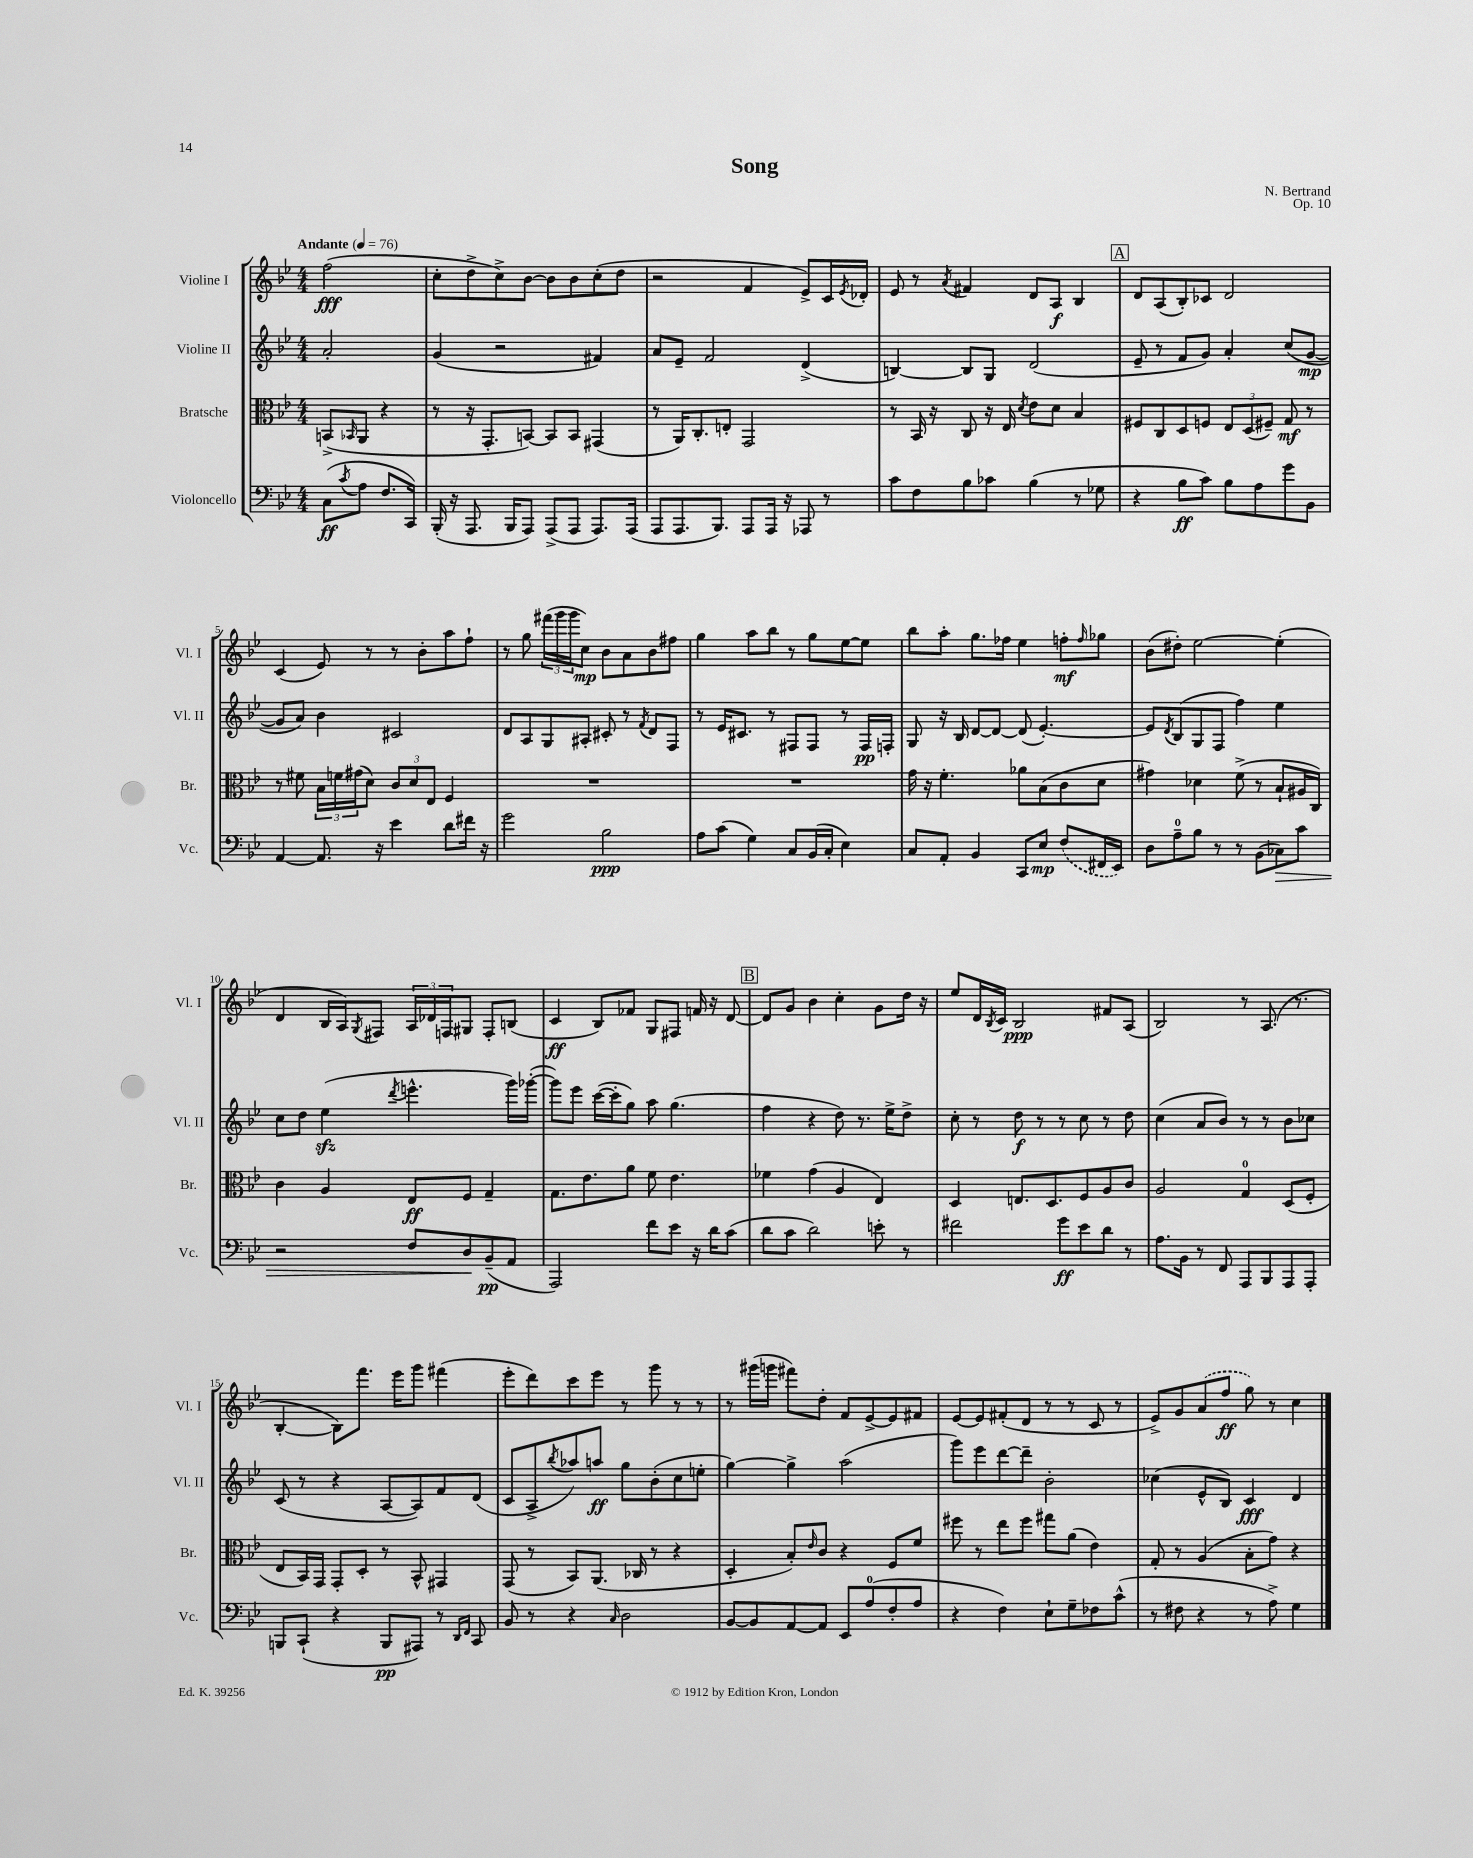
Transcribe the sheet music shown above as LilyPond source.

\header { title = "Song" composer = "N. Bertrand" opus = "Op. 10" }
<<
\new StaffGroup <<
\new Staff = "s0" \with { instrumentName = "Violine I" shortInstrumentName = "Vl. I" } {
    \clef treble \key bes \major \numericTimeSignature \time 4/4 \partial 2 \tempo "Andante" 4 = 76
    f''2\fff( |
    c''8-. d''8-> c''8->) bes'8~ bes'8 bes'8 c''8-.( d''8 |
    r2 f'4 ees'8->) c'16 \acciaccatura { ees'8 } des'16-. |
    ees'8 r8 \acciaccatura { a'8 } fis'4 d'8 a8\f bes4 |
    \mark \markup { \box "A" } d'8 a8( bes8-.) ces'8 d'2 |
    c'4( ees'8) r8 r8 bes'8-. a''8 f''8-! |
    r8 g''8 \tuplet 3/2 { fis'''16( g'''16 g'''16 } c''8\mp) bes'8 a'8 bes'8 fis''8 |
    g''4 a''8 bes''8 r8 g''8 ees''8~ ees''8 |
    bes''8 a''8-. g''8. fes''16 ees''4 f''8-.\mf \grace { f''16 } ges''8 |
    bes'8( dis''8-.) ees''2~ ees''4-.( |
    d'4 bes16 a16) \acciaccatura { g8 } fis8 \tuplet 3/2 { a16 des'16 f16 } gis8 f8-. b8( |
    c'4\ff bes8) fes'8 g8 fis8 f'16 r16 d'8~ |
    \mark \markup { \box "B" } d'8 g'8 bes'4 c''4-. g'8 d''16 r16 |
    ees''8 d'16 \acciaccatura { bes8 } c'16 bes2\ppp fis'8 a8( |
    bes2) r8 a8.( r8. |
    bes4~-. bes8) f'''8. ees'''16 g'''8 fis'''4( |
    ees'''8-. d'''8) c'''8 ees'''8 r8 g'''8 r8 r8 |
    r8 gis'''16( g'''16 fis'''8) d''8-. f'8 ees'8~-> ees'8 fis'8 |
    ees'8~ ees'8 fis'8-.( d'8 r8 r8 c'8 r8 |
    ees'8->) g'8 \once \slurDashed a'8( f''8\ff g''8) r8 c''4 \bar "|." |
}
\new Staff = "s1" \with { instrumentName = "Violine II" shortInstrumentName = "Vl. II" } {
    \clef treble \key bes \major \numericTimeSignature \time 4/4 \partial 2
    a'2-. |
    g'4( r2 fis'4) |
    a'8 ees'8-- f'2 d'4->( |
    b4~) b8 g8 d'2( |
    \mark \markup { \box "A" } ees'8-- r8 f'8 g'8) a'4-. c''8( g'8~\mp |
    g'8 a'8) bes'4 cis'2 |
    d'8 a8 g8 ais8-. cis'8-. r8 \acciaccatura { f'8 } d'8 f8 |
    r8 ees'16 cis'8. r8 fis8 fis8 r8 fis16\pp f16-. |
    g8 r16 bes16 d'8~ d'8~ d'8( ees'4.~-.) |
    ees'8 \acciaccatura { d'8 } bes8( g8 f8 f''4) ees''4 |
    c''8 d''8 ees''4\sfz( \acciaccatura { d'''8 } e'''4.-^ g'''16) ges'''16~-.( |
    ges'''8) ees'''8 c'''16~( c'''16-. g''8) a''8 g''4.( |
    \mark \markup { \box "B" } f''4 r4 d''8) r8. ees''16-> d''8-> |
    c''8-. r8 d''8\f r8 r8 c''8 r8 d''8 |
    c''4( a'8 bes'8) r8 r8 bes'8 ces''8 |
    c'8( r8 r4 a8~ a8) f'8 d'8( |
    c'8 a8-> \acciaccatura { bes''8 } aes''8) a''8\ff g''8 bes'8-.( c''8 e''8-. |
    g''4~) g''4-> a''2( |
    g'''8) ees'''8 d'''8~ d'''8-- bes'2-. |
    ces''4( ees'8-^ bes8) c'4\fff d'4 \bar "|." |
}
\new Staff = "s2" \with { instrumentName = "Bratsche" shortInstrumentName = "Br." } {
    \clef alto \key bes \major \numericTimeSignature \time 4/4 \partial 2
    b,8->( \grace { bes,16 } a,8 r4 |
    r8 r16 g,8.-. b,8~) b,8 b,8 gis,4( |
    r8 a,16) c8.-. e8-. g,2 |
    r8 bes,16 r16 c8 r16 ees16 \acciaccatura { d'8 } ees'8 d'8 bes4 |
    \mark \markup { \box "A" } fis8 c8 d8 f8 \tuplet 3/2 { ees8 d8( fis8--) } g8\mf r8 |
    r8 fis'8 \tuplet 3/2 { bes16 f'16 gis'16( } d'8) \tuplet 3/2 { c'8 d'8 ees8 } f4 |
    R1 |
    R1 |
    g'16 r16 f'4.-. aes'8 bes8( c'8 d'8 |
    gis'4) des'4 f'8->( r8 bes8-! ais16 c16) |
    c'4 a4 ees8\ff f8 g4-- |
    g8. ees'8. a'8 f'8 ees'4. |
    \mark \markup { \box "B" } fes'4 g'4( a4 ees4) |
    d4 e8. d8. f8 a8 c'8 |
    a2 g4-0 d8( f8-. |
    ees8 bes,16) g,16 g,8-. d8-. r8 bes,8-^ gis,4 |
    g,8( r8 bes,8) a,8.( ces16 r8 r4 |
    d4-. bes8-.) \grace { ees'16 } c'8 r4 f8 f'8 |
    fis''8 r8 ees''8 fis''8 gis''8 a'8( ees'4) |
    g8-. r8 a4( bes8-. g'8) r4 \bar "|." |
}
\new Staff = "s3" \with { instrumentName = "Violoncello" shortInstrumentName = "Vc." } {
    \clef bass \key bes \major \numericTimeSignature \time 4/4 \partial 2
    c8\ff( \acciaccatura { c'8 } a8 f8. c,16) |
    bes,,16-.( r16 a,,8. bes,,16 a,,8) a,,8->( a,,8 a,,8.) a,,16( |
    a,,8 a,,8. bes,,8.) a,,8 a,,16 r16 aes,,8 r8 |
    c'8 f8 bes8 ces'8 bes4( r8 ges8 |
    \mark \markup { \box "A" } r4 bes8\ff c'8) bes8 a8 g'8 bes,8 |
    a,4~ a,8. r16 ees'4 d'8 fis'16 r16 |
    g'2 bes2\ppp |
    a8 c'8( g4) c8 bes,16( c16-. ees4) |
    c8 a,8-. bes,4 c,8 ees8\mp \once \slurDashed f8( fis,16 ees,16) |
    d8 a8-0-- bes8 r8 r8 bes,8( ces8\>) c'8 |
    r2 f8 d8\! bes,8--\pp( a,8 |
    a,,2) f'8 ees'8 r16 d'16 c'8( |
    \mark \markup { \box "B" } d'8 c'8 d'2) e'8-. r8 |
    fis'2 g'8\ff ees'8 d'8 r8 |
    a8. bes,16 r8 f,8 a,,8 bes,,8 a,,8 a,,8-. |
    b,,8 c,8-!( r4 b,,8\pp ais,,8) r8 \grace { d,16 f,16 } c,8 |
    bes,8 r8 r4 \grace { c16 } d2 |
    bes,8~ bes,8 a,8~ a,8 ees,8 a8-0( f8-. a8 |
    r4 f4) ees8-! g8-- fes8 c'8-^( |
    r8 fis8 r4 r8 a8->) g4 \bar "|." |
}
>>
>>
